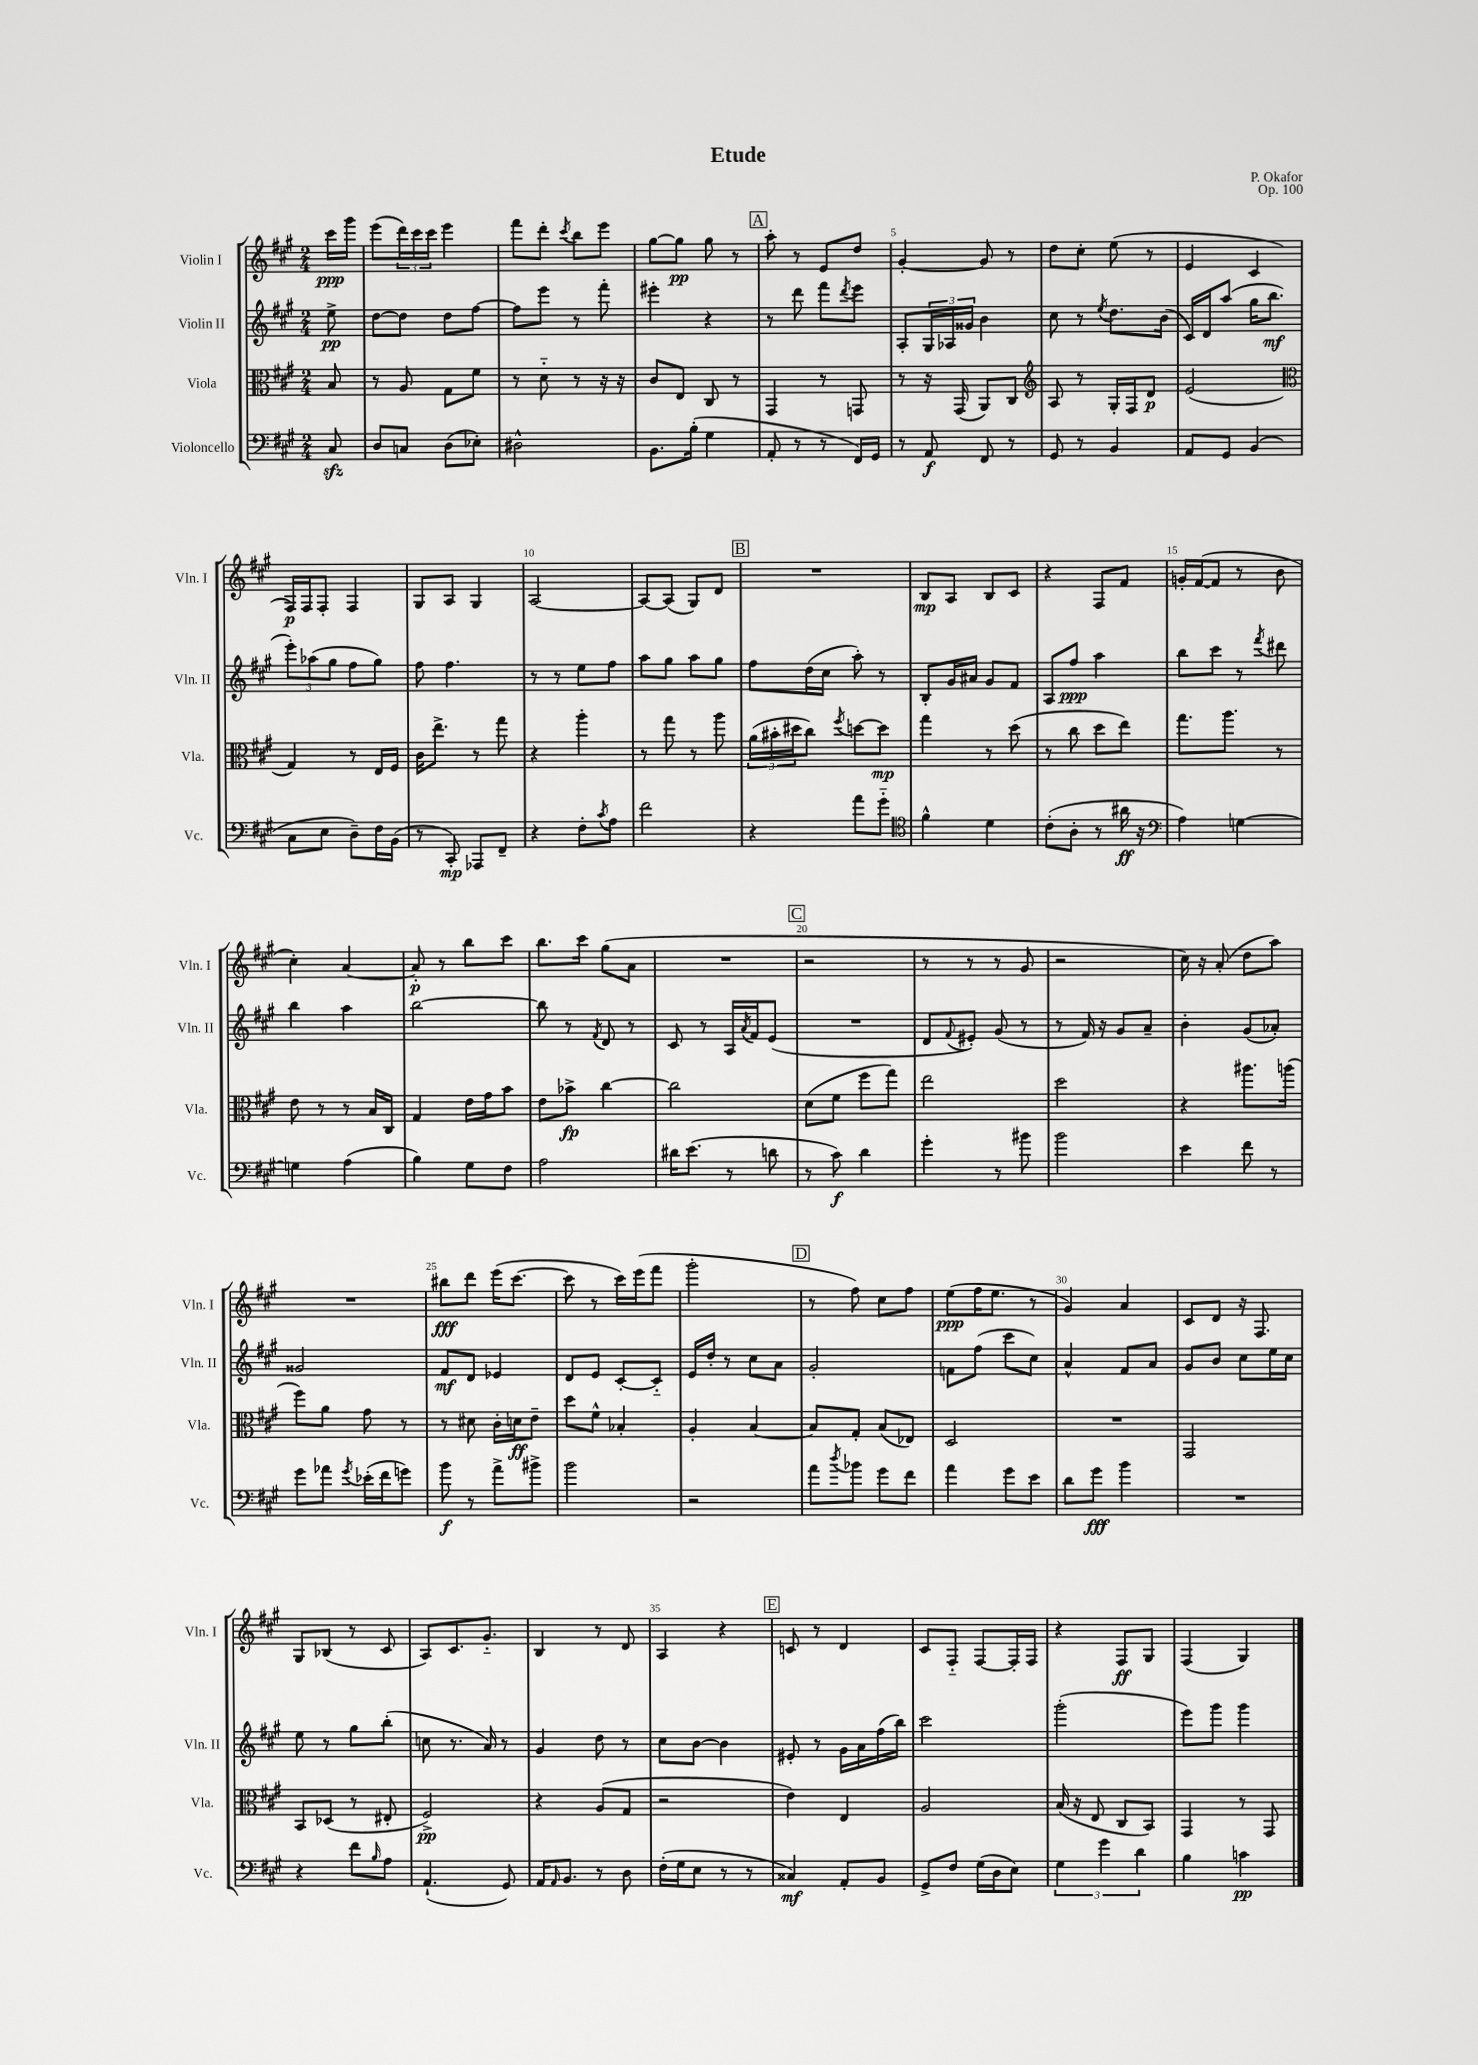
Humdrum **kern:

**kern	**kern	**kern	**kern
*staff4	*staff3	*staff2	*staff1
*clefF4	*clefC3	*clefG2	*clefG2
*k[f#c#g#]	*k[f#c#g#]	*k[f#c#g#]	*k[f#c#g#]
*M2/4	*M2/4	*M2/4	*M2/4
8C#/	8B/	8ee^\	16ccc#\LL
.	.	.	16ggg#\JJ
=	=	=	=
8D/L	8r	[8dd\L	(8eee\L
8C/J	8A/	8dd\]J	24ddd\L)
.	.	.	24ccc#\
.	.	.	24ccc#\JJ
(8D\L	8G#\L	8dd\L	4eee\
8E-'\J)	8f#\J	[8ff#\J	.
=	=	=	=
2D#^^\	8r	8ff#\]L	8fff#\L
.	8d'~\	8eee\J	8ddd'\J
.	.	.	8qccc#/
.	8r	8r	8bb\L
.	16r	8fff#'\	8eee\J
.	16r	.	.
=	=	=	=
8.BB\L	8c#/L	4eee#'\	[8gg#\L
.	8E/J	.	8gg#\]J
(16B'\Jk	.	.	.
4G#\	8C#/	4r	8gg#\
.	8r	.	8r
=	=	=	=
8AA'/	4GG#/	8r	8aa'\
8r	.	8ddd\	8r
8r	8r	8fff#\L	8e/L
.	.	8qddd/	.
16FF#/LL)	8GG/	8eee\J	8dd/J
16GG#/JJ	.	.	.
=	=	=	=
8r	8r	8A'/L	[4g#'/
8AA/	16r	24G#/L	.
.	.	24A-/	.
.	(16GG#/	.	.
.	.	24g##/JJ	.
8FF#/	8AA/L)	4b\	8g#/]
8r	8C#/J	.	8r
=	=	=	=
*	*clefG2	*	*
8GG#/	8A/	8cc#\	8dd\L
8r	8r	8r	8cc#'\J
.	.	8qee/	.
4BB/	16G#'/LL	8.dd\L	(8ee\
.	16F#/J	.	.
.	8d/J	.	8r
.	.	(16b\Jk	.
=	=	=	=
8AA/L	(2e/	16c#/LL)	4e/
.	.	16d/J	.
8GG#/J	.	(8aa/J	.
(4BB/	.	16gg#\LK	4c#/
.	.	8.bb\J	.
=	=	=	=
*	*clefC3	*	*
8C#\L	4G#/)	12eee'\L)	16F#/LL)
.	.	.	16F#/J
.	.	(12aa-\	.
8E\J	.	.	8F#'/J
.	.	12gg#\J	.
8D~\L)	8r	8ff#\L	4F#/
16F#\L	16E/LL	8gg#\J)	.
(16BB\JJ	16F#/JJ	.	.
=	=	=	=
8r	16c#\LK	8ff#\	8G#/L
.	8.ee^\J	.	.
8CC#'/)	.	4.ff#\	8A/J
8AAA-/L	8r	.	4G#/
8FF#~/J	8gg#\	.	.
=	=	=	=
4r	4r	8r	[2A/
.	.	8r	.
8F#'\L	4aa'\	8ee\L	.
8qc#/	.	.	.
8A\J	.	8ff#\J	.
=	=	=	=
2f#\	8r	8aa\L	8A/_L
.	8gg#\	8gg#\J	(8A/]J
.	8r	8aa\L	8G#/L)
.	8aa\	8gg#\J	8d/J
=	=	=	=
4r	(24a\LL	8ff#\L	2r
.	24b#'\	.	.
.	24dd#\J	.	.
.	8cc#\J)	(16dd\L	.
.	.	16cc#\JJ	.
.	8qff#/	.	.
8a\L	[8dd\L	8aa'\)	.
8g#'~\J	8dd\]J	8r	.
=	=	=	=
*clefC4	*	*	*
4f#^^\	4gg#\	8B'/L	8B/L
.	.	16g#/L	8A/J
.	.	16a#/JJ	.
4d\	8r	8g#/L	8B/L
.	(8dd\	8f#/J	8c#/J
=	=	=	=
(8c#'\L	8r	8A/L	4r
8A'\J	8cc#\	8ff#/J	.
8r	8dd\L	4aa\	8F#/L
16a#\	8ee\J)	.	8f#/J
16r	.	.	.
=	=	=	=
*clefF4	*	*	*
4A\)	8.gg#\L	8bb\L	16g'/LL
.	.	.	([16f#/J
.	.	8ccc#\J	8f#/]J
.	8.aa\J	.	.
[4G\	.	8r	8r
.	.	8qfff#/	.
.	8r	8ddd#\	8b\
=	=	=	=
4G\]	8e\	4bb\	4cc#'\)
.	8r	.	.
(4A\	8r	4aa\	[4a/
.	16B/LL	.	.
.	16C#/JJ	.	.
=	=	=	=
4B\)	4G#/	[2bb\	8a'/]
.	.	.	8r
8G#\L	16e\LL	.	8bb\L
.	16g#\J	.	.
8F#\J	8b\J	.	8ccc#\J
=	=	=	=
2A\	8e\L	8bb\]	8.bb\L
.	8b-^\J	8r	.
.	.	.	16ccc#\Jk
.	.	8qf#/	.
.	[4cc#\	8d/	(8gg#\L
.	.	8r	8a\J
=	=	=	=
16d#\LK	2cc#\]	8c#/	2r
(8.e\J	.	.	.
.	.	8r	.
8r	.	16A/LL	.
.	.	8qa/	.
.	.	16f#/J	.
8d\	.	(8e/J	.
=	=	=	=
8r	(8d\L	2r	2r
8c#\)	8f#\J	.	.
4d\	8ff#\L	.	.
.	8gg#\J)	.	.
=	=	=	=
4g#'\	2ee\	8d/L	8r
.	.	8qqf#/	.
.	.	8e#'/J)	8r
8r	.	(8g#/	8r
8b#\	.	8r	8g#/
=	=	=	=
2b\	2dd\	8r	2r
.	.	16f#/)	.
.	.	16r	.
.	.	8g#/L	.
.	.	8a~/J	.
=	=	=	=
4e\	4r	4b'\	16cc#\)
.	.	.	16r
.	.	.	(8a'/
8f#\	8.aa#\L	(8g#/L	8dd\L
8r	.	8a-'/J)	8aa\J)
.	(16aa\Jk	.	.
=	=	=	=
8g#\L	8ff#\L)	2g##/	2r
8a-\J	8a\J	.	.
8qg#/	.	.	.
(16e-'\LL	8g#\	.	.
16f#\J	.	.	.
8g\J)	8r	.	.
=	=	=	=
8b\	8r	8f#/L	8bb#\L
8r	8d#\	8d/J	8ddd\J
8a^\L	16c#'\LL	4e-/	(16eee\LK
.	16d\J	.	[8.ccc#\J
8b#^\J	8e~\J	.	.
=	=	=	=
2b\	8dd\L	8d/L	8ccc#\]
.	8f#^^\J	8e/J	8r
.	4B-'/	[8c#'/L	16ccc#\LL)
.	.	.	(16eee\J
.	.	8c#'~/]J	8fff#\J
=	=	=	=
2r	4A'/	16e/LL	2ggg#'\
.	.	16dd'/JJ	.
.	.	8r	.
.	[4B/	8cc#\L	.
.	.	8a\J	.
=	=	=	=
8a\L	8B/]L	2g#'/	8r
8qdd/	.	.	.
8b-\J	8G#'/J	.	8ff#\)
8g#\L	(8B/L	.	8cc#\L
8f#\J	8E-/J)	.	8ff#\J
=	=	=	=
4a\	2D/	8f\L	(8ee\L
.	.	(8ff#\J	16ff#\K
.	.	.	8.ee\J
8g#\L	.	8ccc#\L	.
8e\J	.	8cc#\J)	8r
=	=	=	=
8d\L	2r	4a^^/	4g#/)
8g#\J	.	.	.
4b\	.	8f#/L	4a/
.	.	8a/J	.
=	=	=	=
2r	2GG#/	8g#/L	8c#/L
.	.	8b/J	8d/J
.	.	8cc#\L	16r
.	.	.	8.F#/
.	.	16ee\L	.
.	.	16cc#\JJ	.
=	=	=	=
4r	8BB/L	8ee\	8G#/L
.	(8D-/J	8r	(8B-/J
8f#\L	8r	8gg#\L	8r
16qqB/	.	.	.
8A\J	8E#'/	(8bb'\J	8c#/
=	=	=	=
(4.AA`/	2F#^/)	8cc\	8A/L)
.	.	8.r	8.c#/
.	.	16a/)	8.g#'~/J
8GG#/)	.	8r	.
=	=	=	=
16AA/LK	4r	4g#/	4B/
16qqAA/	.	.	.
8.BB/J	.	.	.
8r	(8A/L	8dd\	8r
8D\	8G#/J	8r	8d/
=	=	=	=
(16F#'\LL	2r	8cc#\L	4A/
16G#\J	.	.	.
8E\J	.	[8b\J	.
8r	.	4b\]	4r
8r	.	.	.
=	=	=	=
4C##/)	4e\)	8e#'/	8c/
.	.	8r	8r
8AA'/L	4E/	16g#\LL	4d/
.	.	16a\	.
8BB/J	.	(16ff#\	.
.	.	16bb\JJ)	.
=	=	=	=
8GG#^/L	2A/	2ccc#\	8c#/L
8F#/J	.	.	8F#'~/J
(16G#\LL	.	.	[8F#/L
16D\J	.	.	.
8E\J)	.	.	16F#'/]L
.	.	.	16F#/JJ
=	=	=	=
6G#\	(16B/	(2ggg#'\	4r
.	16r	.	.
.	8E/	.	.
6g#\	.	.	.
.	8C#/L	.	8F#/L
6d\	.	.	.
.	8BB/J)	.	8G#/J
=	=	=	=
4B\	4GG#/	8eee\L)	(4F#/
.	.	8ggg#\J	.
4c\	8r	4ggg#\	4G#/)
.	8GG#/	.	.
==	==	==	==
*-	*-	*-	*-
